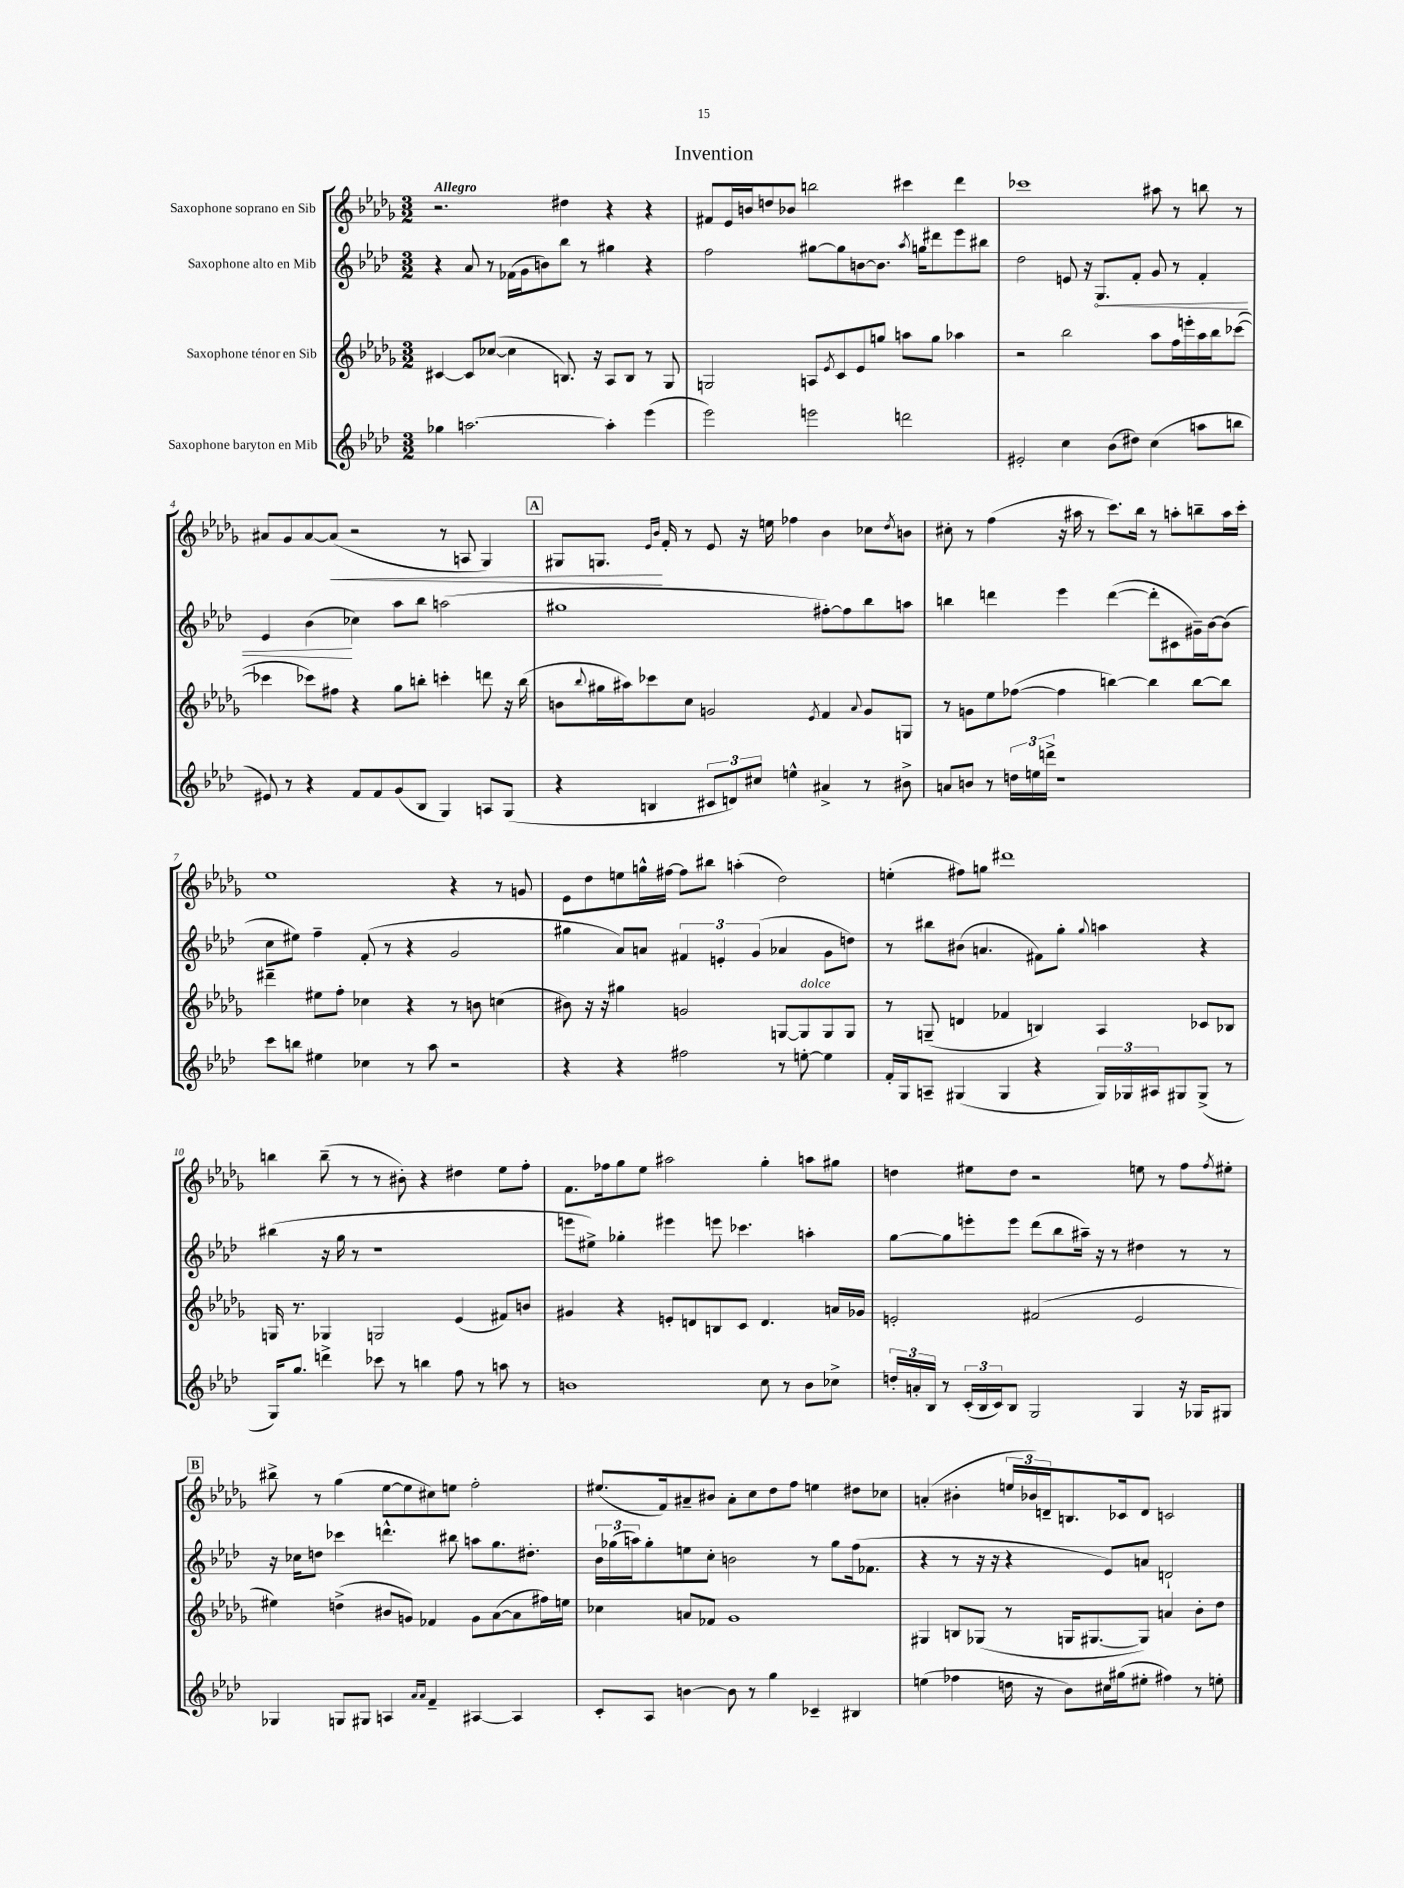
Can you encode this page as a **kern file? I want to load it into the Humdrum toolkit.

**kern	**kern	**kern	**kern
*staff4	*staff3	*staff2	*staff1
*clefG2	*clefG2	*clefG2	*clefG2
*k[b-e-a-d-]	*k[b-e-a-d-g-]	*k[b-e-a-d-]	*k[b-e-a-d-g-]
*M3/2	*M3/2	*M3/2	*M3/2
4gg-	[4c#	4r	2.r
[2.aa	8c#]	8a-	.
.	([8cc-	8r	.
.	4cc-]	(16f-	.
.	.	16g	.
.	.	8b)	.
.	8.B)	8bb-	4dd#
.	.	8r	.
.	16r	.	.
4aa']	8A-	4gg#	4r
.	8B	.	.
(4eee-	8r	4r	4r
.	8G-	.	.
=	=	=	=
2eee-)	2G	2ff	8f#
.	.	.	16e-
.	.	.	16b
.	.	.	8dd
.	.	.	8b-
2eee	8A	[8gg#	2bb
.	8qe-	.	.
.	8c	8gg#]	.
.	8e-	[8b	.
.	8gg	8.b]	.
2ddd	8aa	.	4ccc#
.	.	8qaa-	.
.	.	16gg	.
.	8gg	8ddd#	.
.	4aa-	8eee-	4ddd-
.	.	8bb#	.
=	=	=	=
2e#'	2r	2dd-	1ccc-
4cc	2bb-	8e	.
.	.	16r	.
.	.	8.G	.
(8b-	.	.	.
8dd#)	.	8f'	.
(4cc	8aa-	8g	8aa#
.	16ff	8r	8r
.	16eee'	.	.
8aa	16aa-	4f'	8bb
.	16bb-	.	.
8bb	([8ccc-	.	8r
=	=	=	=
8e#)	4ccc-]	4e-	8a#
8r	.	.	8g-
4r	8ccc-)	(4b-	[8a#
.	8ff#	.	(8a#]
8f	4r	4cc-)	2r
8f	.	.	.
(8g	8gg-	8aa-	.
8B-	8bb'	8bb-	.
4G)	4ccc'	(2aa	8r
.	.	.	8A
8A	8ddd	.	4G-)
(8G	16r	.	.
.	(16bb	.	.
=	=	=	=
4r	8b	1gg#	8G#
.	8qqbb-	.	.
.	16gg#	.	8.G
.	16aa#)	.	.
4B	8ccc-	.	.
.	.	.	16qqe-
.	.	.	16qqb-
.	.	.	16f'
.	8cc	.	8r
12c#	2g	.	8e-
12d)	.	.	.
.	.	.	16r
12cc#	.	.	.
.	.	.	16ee
4ee^^	.	.	4ff-
.	8qe-	.	.
4a#^	4f	[8ff#')	4b-
.	.	8ff#]	.
.	8qqa-	.	.
8r	8g	8bb-	8cc-
.	.	.	8qdd-
8b#^	8G	8aa	8b
=	=	=	=
8a	8r	4bb	8cc#'
8b	8g	.	8r
8r	8ee-	4ddd	(4ff
24dd	([8ff-	.	.
24ee	.	.	.
24ddd^	.	.	.
1r	4ff-]	4eee-	16r
.	.	.	16aa#
.	.	.	8r
.	[4bb)	([4ddd	8.ccc)
.	.	.	16bb-
.	4bb]	8ddd']	8r
.	.	8c#	8aa'
.	[8bb	16g#~)	8bb~
.	.	[16b-	.
.	8bb]	(8b-]	16aa
.	.	.	16ccc'
=	=	=	=
8ccc	4ddd#~	8cc	1ee-
8bb	.	8ee#)	.
4ee#	8ee#	4ff~	.
.	8ff'	.	.
4cc-	4cc-	(8f'	.
.	.	8r	.
8r	4r	4r	.
8aa-	.	.	.
2r	8r	2g	4r
.	8b	.	.
.	(4cc	.	8r
.	.	.	8g
=	=	=	=
4r	8b#)	4gg#	8e-
.	16r	.	8dd-
.	16r	.	.
4r	4gg#	8a-)	8ee
.	.	8a	16gg^^
.	.	.	[16ff#
2ff#	2g	6f#	8ff#]
.	.	.	8bb#
.	.	6e'	.
.	.	.	(4aa'
.	.	(6g	.
8r	[8G	4a-	2dd-)
[8ee'	8G]	.	.
4ee]	8G	8g	.
.	8G	8dd)	.
=	=	=	=
16f'	8r	8r	(4ee'
16G	.	.	.
8A~	(8G~	8bb#	.
(4G#	4d	(8b#	8ff#)
.	.	4.a	8gg
4G#	4f-	.	1ddd#
4r	4B)	8f#)	.
.	.	8gg'	.
.	.	8qqgg	.
24G#)	4A-	4aa	.
24G-	.	.	.
24A#	.	.	.
8G#	.	.	.
(8G#^	8c-	4r	.
8r	8B-	.	.
=	=	=	=
16G)	16G	(4bb#	4bb
8.gg	8.r	.	.
4ddd^	4G-	16r	(8bb~
.	.	16gg	.
.	.	8r	8r
8ccc-	2G	1r	8r
8r	.	.	8b#')
4bb	.	.	4r
8ff	(4e-	.	4dd#
8r	.	.	.
8aa	8f#)	.	8ee-
8r	8b	.	8ff'
=	=	=	=
1b	4g#	8eee	8.f
.	.	8ee#^)	.
.	.	.	16ff-
.	4r	4gg-'	8gg-
.	.	.	8ee-
.	8e'	4eee#	2aa#
.	8d	.	.
.	8B	8eee	.
.	8c	4.ccc-	.
8cc	4.d	.	4gg-'
8r	.	.	.
8b	.	4aa'	8aa
8cc-^	16a	.	8gg#
.	16g-	.	.
=	=	=	=
24dd'	2e'	[8gg	4dd
24a'	.	.	.
24B-	.	.	.
8r	.	8gg]	.
(24c'	.	8eee'	8ee#
24B-	.	.	.
24c)	.	.	.
8B-	.	8eee	8dd
2G	(2f#	(8ddd-	2r
.	.	8bb-	.
.	.	16aa#~)	.
.	.	16r	.
.	.	8r	.
4G	2e	4dd#	8ee
.	.	.	8r
16r	.	8r	8ff
16G-	.	.	.
.	.	.	8qff
8G#	.	8r	8ee#'
=	=	=	=
4G-	4ee#)	16r	8bb#^
.	.	16cc-	.
.	.	8dd	8r
8G	(4dd^	4ccc-	(4gg-
8G#	.	.	.
4A	8b#	4.ddd^^	[8ee-
.	8g)	.	8ee-]
16qqa-	.	.	.
16qqa-	.	.	.
4f~	4f-	.	8cc#)
.	.	8bb#	8ee
[4A#	8g	8aa	2ff'
.	([8a-	8.gg	.
4A#]	8a-]	.	.
.	.	8.dd#'	.
.	16ff#)	.	.
.	16ee	.	.
=	=	=	=
8c'	4cc-	24b-	(8.ee#
.	.	(24gg-	.
.	.	24aa)	.
8A-	.	8gg-'	.
.	.	.	16f)
[4b	8a	8ee	8a#~
.	8f-	8cc'	8b#
8b]	1g-	2b	8a#'
8r	.	.	8cc
4gg	.	.	8dd-
.	.	.	8ff
4c-~	.	8r	4ee
.	.	8gg-	.
4B#	.	(16ff	8dd#
.	.	8.f-	.
.	.	.	8cc-
=	=	=	=
(4ee	4G#	4r	(4a'
4ff-	8B	8r	4b#'
.	(8G-	16r	.
.	.	16r	.
16dd	8r	4r	24ee
.	.	.	24b-)
16r	.	.	.
.	.	.	24d~
8b-)	16G	.	8.B
.	[8.G#	.	.
16cc#	.	8e-)	.
(16gg#	.	.	16c-
8ee#'	8G#])	8a	8d
4ff#)	4a	2d`	2c
8r	8b-'	.	.
8ee'	8dd-	.	.
==	==	==	==
*-	*-	*-	*-
